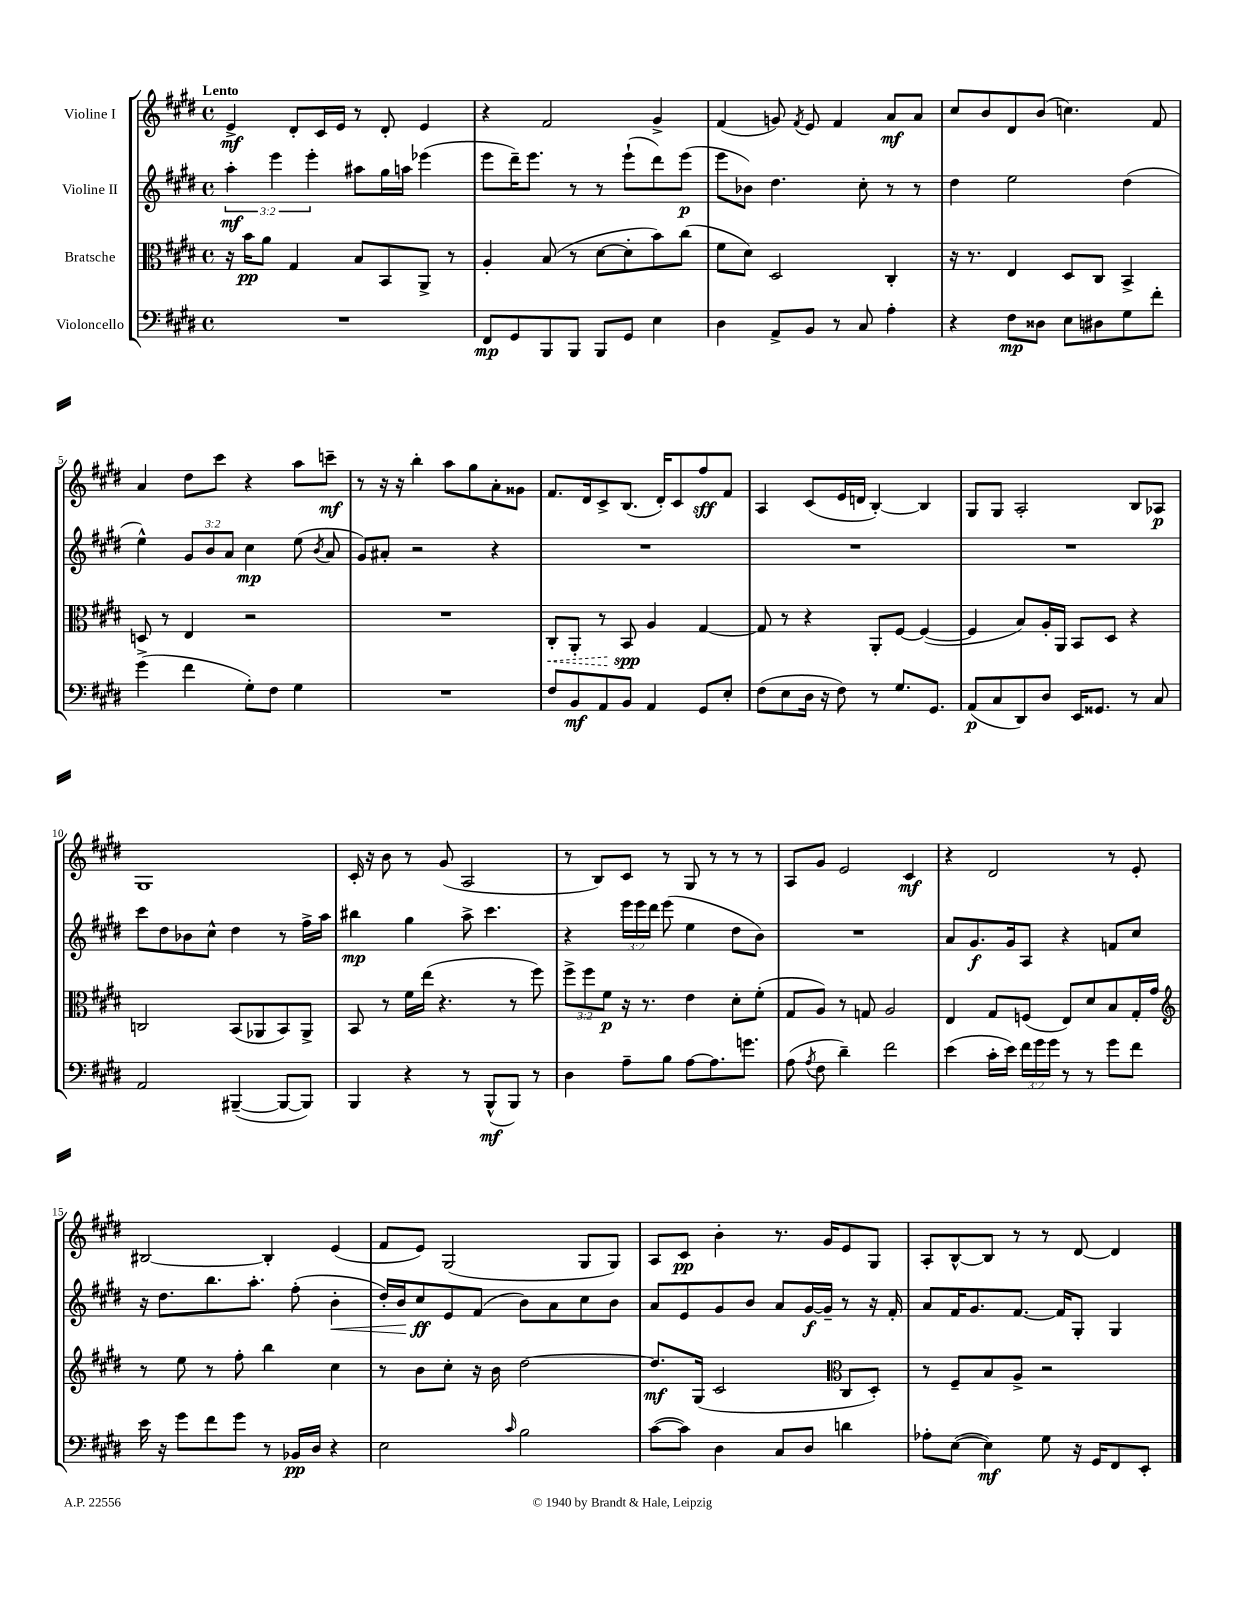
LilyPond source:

<<
\new StaffGroup <<
\new Staff = "s0" \with { instrumentName = "Violine I" } {
    \clef treble \key e \major \defaultTimeSignature \time 4/4 \tempo "Lento"
    \autoBeamOff e'4->\mf dis'8[-. cis'16 e'16] r8 dis'8-. e'4 |
    r4 fis'2 gis'4-> |
    fis'4( g'8) \acciaccatura { fis'8 } e'8 fis'4 a'8[\mf a'8] |
    cis''8[ b'8 dis'8 b'8]( c''4.) fis'8 |
    a'4 dis''8[ cis'''8] r4 a''8[ c'''8]--\mf |
    r8 r16 r16 b''4-. a''8[ gis''8 a'8-. gisis'8] |
    fis'8.[ dis'16 cis'8-> b8.]( dis'16[-.) cis'8 fis''8\sff fis'8] |
    a4 cis'8[( e'16 d'16] b4~-.) b4 |
    gis8[ gis8] a2-. b8[ aes8]\p |
    gis1 |
    cis'16-. r16 b'8 r8 gis'8( a2 |
    r8 b8[) cis'8] r8 gis8 r8 r8 r8 |
    a8[ gis'8] e'2 cis'4\mf |
    r4 dis'2 r8 e'8-. |
    bis2~ bis4-. e'4( |
    fis'8[ e'8]) gis2( gis8[ gis8]) |
    a8[ cis'8]\pp b'4-. r8. gis'16[ e'8 gis8] |
    a8[-. b8~-^ b8] r8 r8 dis'8~ dis'4 \bar "|." |
}
\new Staff = "s1" \with { instrumentName = "Violine II" } {
    \clef treble \key e \major \defaultTimeSignature \time 4/4 \override Staff.TupletNumber.text = #tuplet-number::calc-fraction-text
    \autoBeamOff \tuplet 3/2 { a''4-.\mf e'''4 e'''4-. } ais''8[ gis''16 a''16] ees'''4( |
    e'''8[ dis'''16--) e'''8.] r8 r8 e'''8[-!( dis'''8) e'''8]\p( |
    e'''8[ bes'8]) dis''4. cis''8-. r8 r8 |
    dis''4 e''2 dis''4( |
    e''4-^) \tuplet 3/2 { gis'8[ b'8 a'8] } cis''4\mp e''8( \acciaccatura { b'8 } a'8 |
    gis'8[) ais'8]-. r2 r4 |
    R1 |
    R1 |
    R1 |
    cis'''8[ dis''8 bes'8 cis''8]-^ dis''4 r8 fis''16[-> a''16] |
    bis''4\mp gis''4 a''8-> cis'''4. |
    r4 \tuplet 3/2 { e'''16[ e'''16 dis'''16] } e'''8( e''4 dis''8[ b'8]) |
    R1 |
    a'8[ gis'8.\f gis'16 a8] r4 f'8[ cis''8] |
    r16 dis''8.[ b''8. a''8.]-. fis''8-.( b'4-.\< |
    dis''16[-.) b'16 cis''8\ff\! e'8 fis'8]( b'8[) a'8 cis''8 b'8] |
    a'8[ e'8 gis'8 b'8] a'8[ gis'16~\f gis'16]-- r8 r16 fis'16-. |
    a'8[ fis'16 gis'8. fis'8.]~ fis'16[ gis8]-. gis4 \bar "|." |
}
\new Staff = "s2" \with { instrumentName = "Bratsche" } {
    \clef alto \key e \major \defaultTimeSignature \time 4/4 \override Staff.TupletNumber.text = #tuplet-number::calc-fraction-text
    \autoBeamOff r16 b'16[\pp a'8] gis4 b8[ b,8 a,8]-> r8 |
    a4-. b8( r8 dis'8[~ dis'8-. b'8) cis''8]( |
    fis'8[ dis'8]) dis2 cis4-. |
    r16 r8. e4 dis8[ cis8] b,4-> |
    d8 r8 e4 r2 |
    R1 |
    \once \override Hairpin.style = #'dashed-line cis8[-.\< a,8]-. r8 b,8\spp\! a4 gis4~ |
    gis8 r8 r4 a,8[-. fis8]~ fis4~( |
    fis4 b8[) a16-. a,16] b,8[ dis8] r4 |
    c2 b,8[( aes,8 b,8) aes,8]-> |
    b,8 r8 fis'16[ e''16]( r4. r8 fis''8) |
    \tuplet 3/2 { fis''8[-> fis''8 fis'8]\p } r16 r8. e'4 dis'8[-. fis'8]-.( |
    gis8[ a8]) r8 g8 a2 |
    e4 gis8[ f8]( e8[) dis'8 b8 gis16-. gis'16] |
    \clef treble r8 e''8 r8 fis''8-. b''4 cis''4 |
    r8 b'8[ cis''8]-. r16 b'16 dis''2~ |
    dis''8.[\mf gis16]( cis'2 \clef alto cis8[ dis8]-.) |
    r8 fis8[-- b8 a8]-> r2 \bar "|." |
}
\new Staff = "s3" \with { instrumentName = "Violoncello" } {
    \clef bass \key e \major \defaultTimeSignature \time 4/4 \override Staff.TupletNumber.text = #tuplet-number::calc-fraction-text
    \autoBeamOff R1 |
    fis,8[\mp gis,8 b,,8 b,,8] b,,8[ gis,8] e4 |
    dis4 a,8[-> b,8] r8 cis8 a4-. |
    r4 fis8[\mp disis8] e8[ dis8 gis8 fis'8]-. |
    gis'4->( fis'4 gis8[-.) fis8] gis4 |
    R1 |
    fis8[ b,8\mf a,8 b,8] a,4 gis,8[ e8]-. |
    fis8[( e8 dis16] r16 fis8) r8 gis8.[ gis,8.] |
    a,8[\p( cis8 dis,8) dis8] e,16[ gisis,8.] r8 cis8 |
    a,2 bis,,4~--( bis,,8[~ bis,,8]) |
    b,,4 r4 r8 b,,8[-^\mf( b,,8]) r8 |
    dis4 a8[-- b8] a8[~ a8. g'8.] |
    a8( \acciaccatura { a8 } fis8 dis'4--) fis'2 |
    e'4( cis'16[-. e'16]) \tuplet 3/2 { fis'16[ gis'16 gis'16] } r8 r8 gis'8[ fis'8] |
    e'16 r16 gis'8[ fis'8 gis'8] r8 bes,16[\pp dis16] r4 |
    e2 \grace { cis'16 } b2 |
    cis'8[~( cis'8]) dis4 cis8[ dis8] d'4 |
    aes8[-. e8]~( e4\mf) gis8 r16 gis,16[ fis,8 e,8]-. \bar "|." |
}
>>
>>
